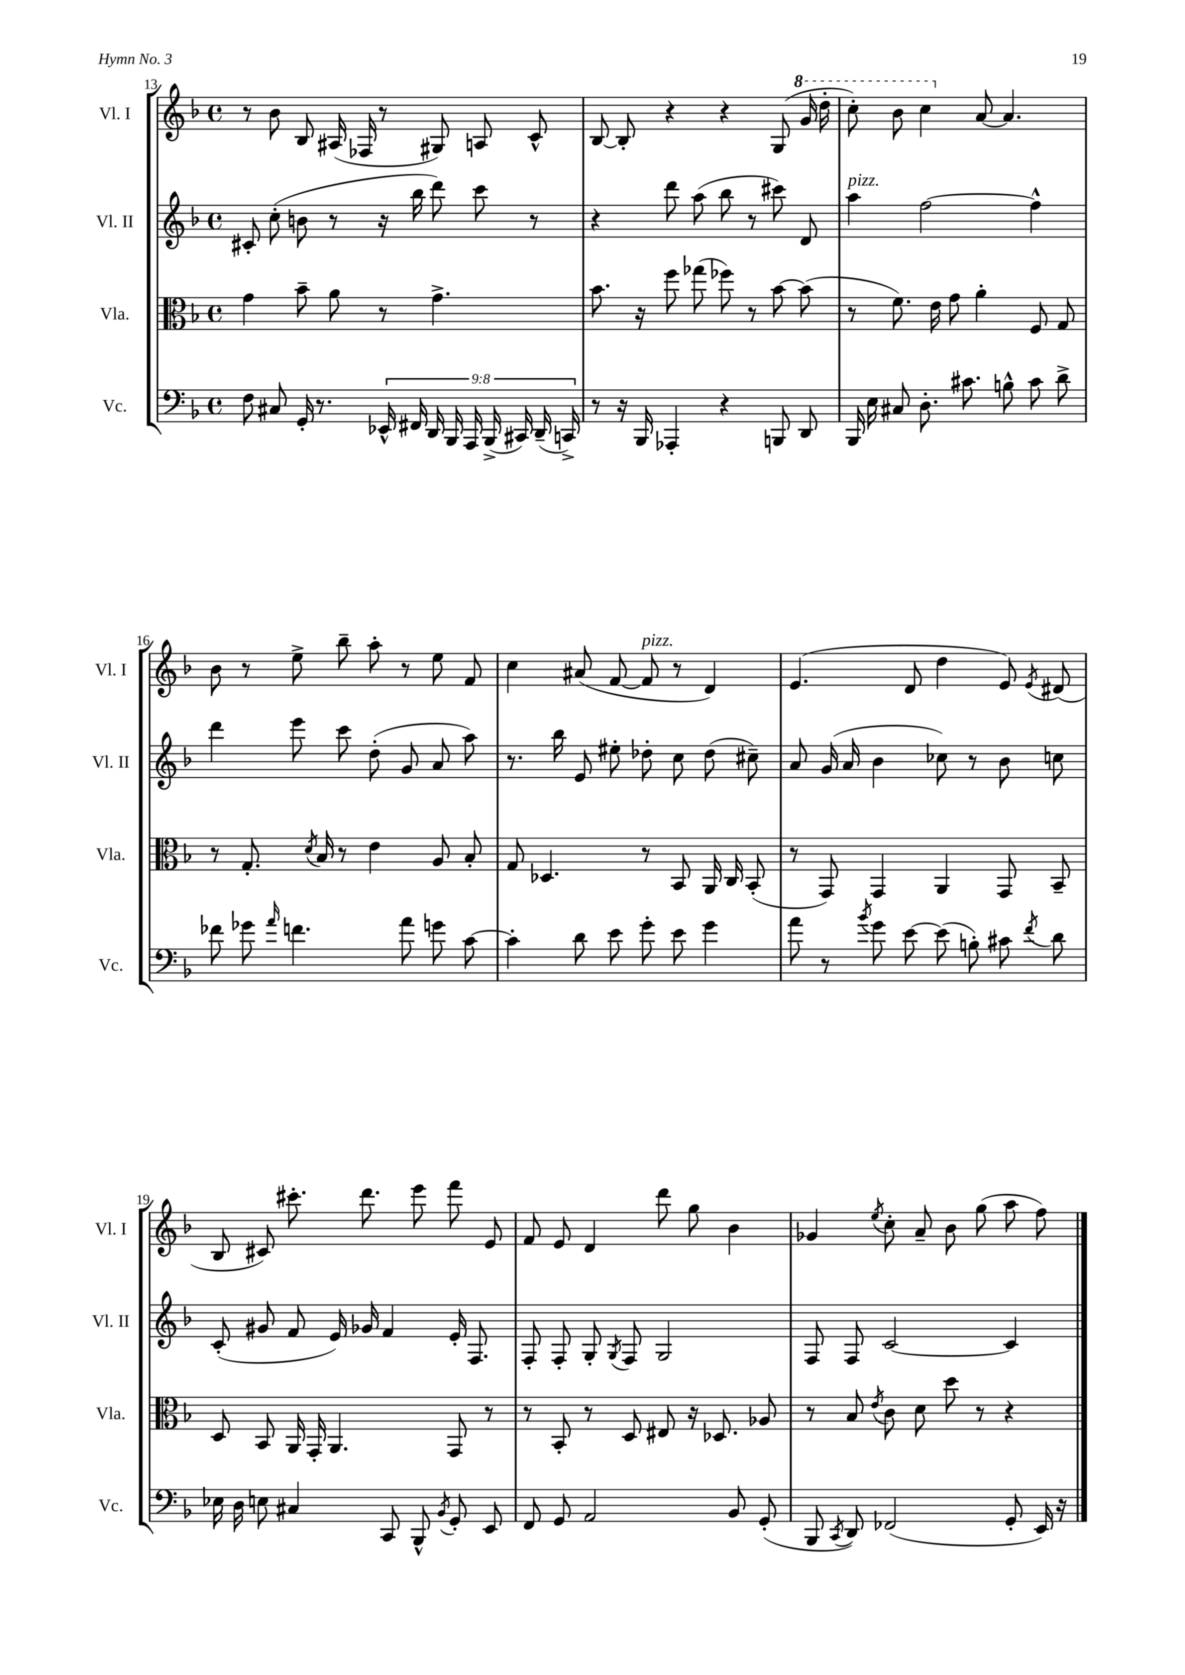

**kern	**kern	**kern	**kern
*staff4	*staff3	*staff2	*staff1
*clefF4	*clefC3	*clefG2	*clefG2
*k[b-]	*k[b-]	*k[b-]	*k[b-]
*M4/4	*M4/4	*M4/4	*M4/4
*met(c)	*met(c)	*met(c)	*met(c)
8F	4g	8c#'	8r
8C#	.	(8cc'	8b-
16GG'	8b-~	8b	8B-
8.r	.	.	.
.	8a	8r	(16A#
.	.	.	16F-
18EE-^^	8r	16r	8r
18FF#	.	.	.
.	.	16bb-	.
18DD	.	.	.
.	4.g^	8ddd)	8G#)
18BBB-	.	.	.
18AAA	.	.	.
.	.	8ccc	8A
(18BBB-^	.	.	.
18CC#)	.	.	.
.	.	8r	8c^^
(18DD~	.	.	.
18CC^)	.	.	.
=	=	=	=
8r	8.b-	4r	[8B-
16r	.	.	8B-']
16BBB-	16r	.	.
4AAA-'	8ff	8ddd	4r
.	(8gg-	(8aa	.
4r	8ff-)	8bb-	4r
.	8r	8r	.
8BBB	[8b-	8ccc#)	(8G
8DD	(8b-]	8d	16gg
.	.	.	16ddd'
=	=	=	=
16BBB-	8r	4aa	8ccc')
16E	.	.	.
8C#	8.f)	.	8bb-
8.D'	.	[2ff	4ccc
.	16e	.	.
.	8g	.	.
8.c#	.	.	.
.	4a'	.	[8a
8B^^	.	.	4.a]
8c#	8F	4ff^^]	.
8d^	8G	.	.
=	=	=	=
8f-	8r	4ddd	8b-
8g-	8.G'	.	8r
16qqa	.	.	.
4.f	.	8eee	8ee^
.	8qd	.	.
.	16B-	.	.
.	8r	8ccc	8bb-~
.	4e	(8dd'	8aa'
8a	.	8g	8r
8g	8A	8a	8ee
[8c	8B-'	8aa)	8f
=	=	=	=
4c']	8G	8.r	4cc
.	4.D-	.	.
.	.	16bb-	.
8d	.	8e	(8a#
8e	.	8ee#'	[8f
8g'	8r	8dd-'	8f]
8e	8BB-	8cc	8r
4g	16AA	(8dd-	4d)
.	16C	.	.
.	(8BB-'	8cc#~)	.
=	=	=	=
8a	8r	8a	(4.e
8r	8GG)	(16g	.
.	.	16a	.
8qb-	.	.	.
8g	4GG	4b-	.
[8e	.	.	8d
(8e]	4AA	8cc-)	4dd
8B')	.	8r	.
8c#	8GG	8b-	8e)
8qf	.	.	8qe
8d	8BB-~	8cc	(8d#
=	=	=	=
16E-	8D	(8c'	8B-
16D	.	.	.
8E	8BB-	8g#	8c#)
4C#	16AA	8f	8.ccc#'
.	16GG'	.	.
.	4.AA	16e)	.
.	.	16g-	8.ddd
8CC	.	4f	.
8BBB-^^	.	.	8eee
8qBB-	.	.	.
8GG'	8GG	16e'	8fff
.	.	8.F	.
8EE	8r	.	8e
=	=	=	=
8FF	8r	8F'	8f
8GG	8BB-'	8F'	8e
2AA	8r	8G'	4d
.	.	8qG	.
.	8D	8F	.
.	8E#	2G	8ddd
.	16r	.	8gg
.	8.D-	.	.
8BB-	.	.	4b-
(8GG'	8A-	.	.
=	=	=	=
8BBB-	8r	8F	4g-
8qCC	.	.	.
8DD)	8B-	8F	.
.	8qe	.	8qee
(2FF-	8c	[2c	8cc'
.	8d	.	8a~
.	8dd	.	8b-
.	8r	.	(8gg
8GG'	4r	4c]	8aa
16EE)	.	.	8ff)
16r	.	.	.
==	==	==	==
*-	*-	*-	*-
